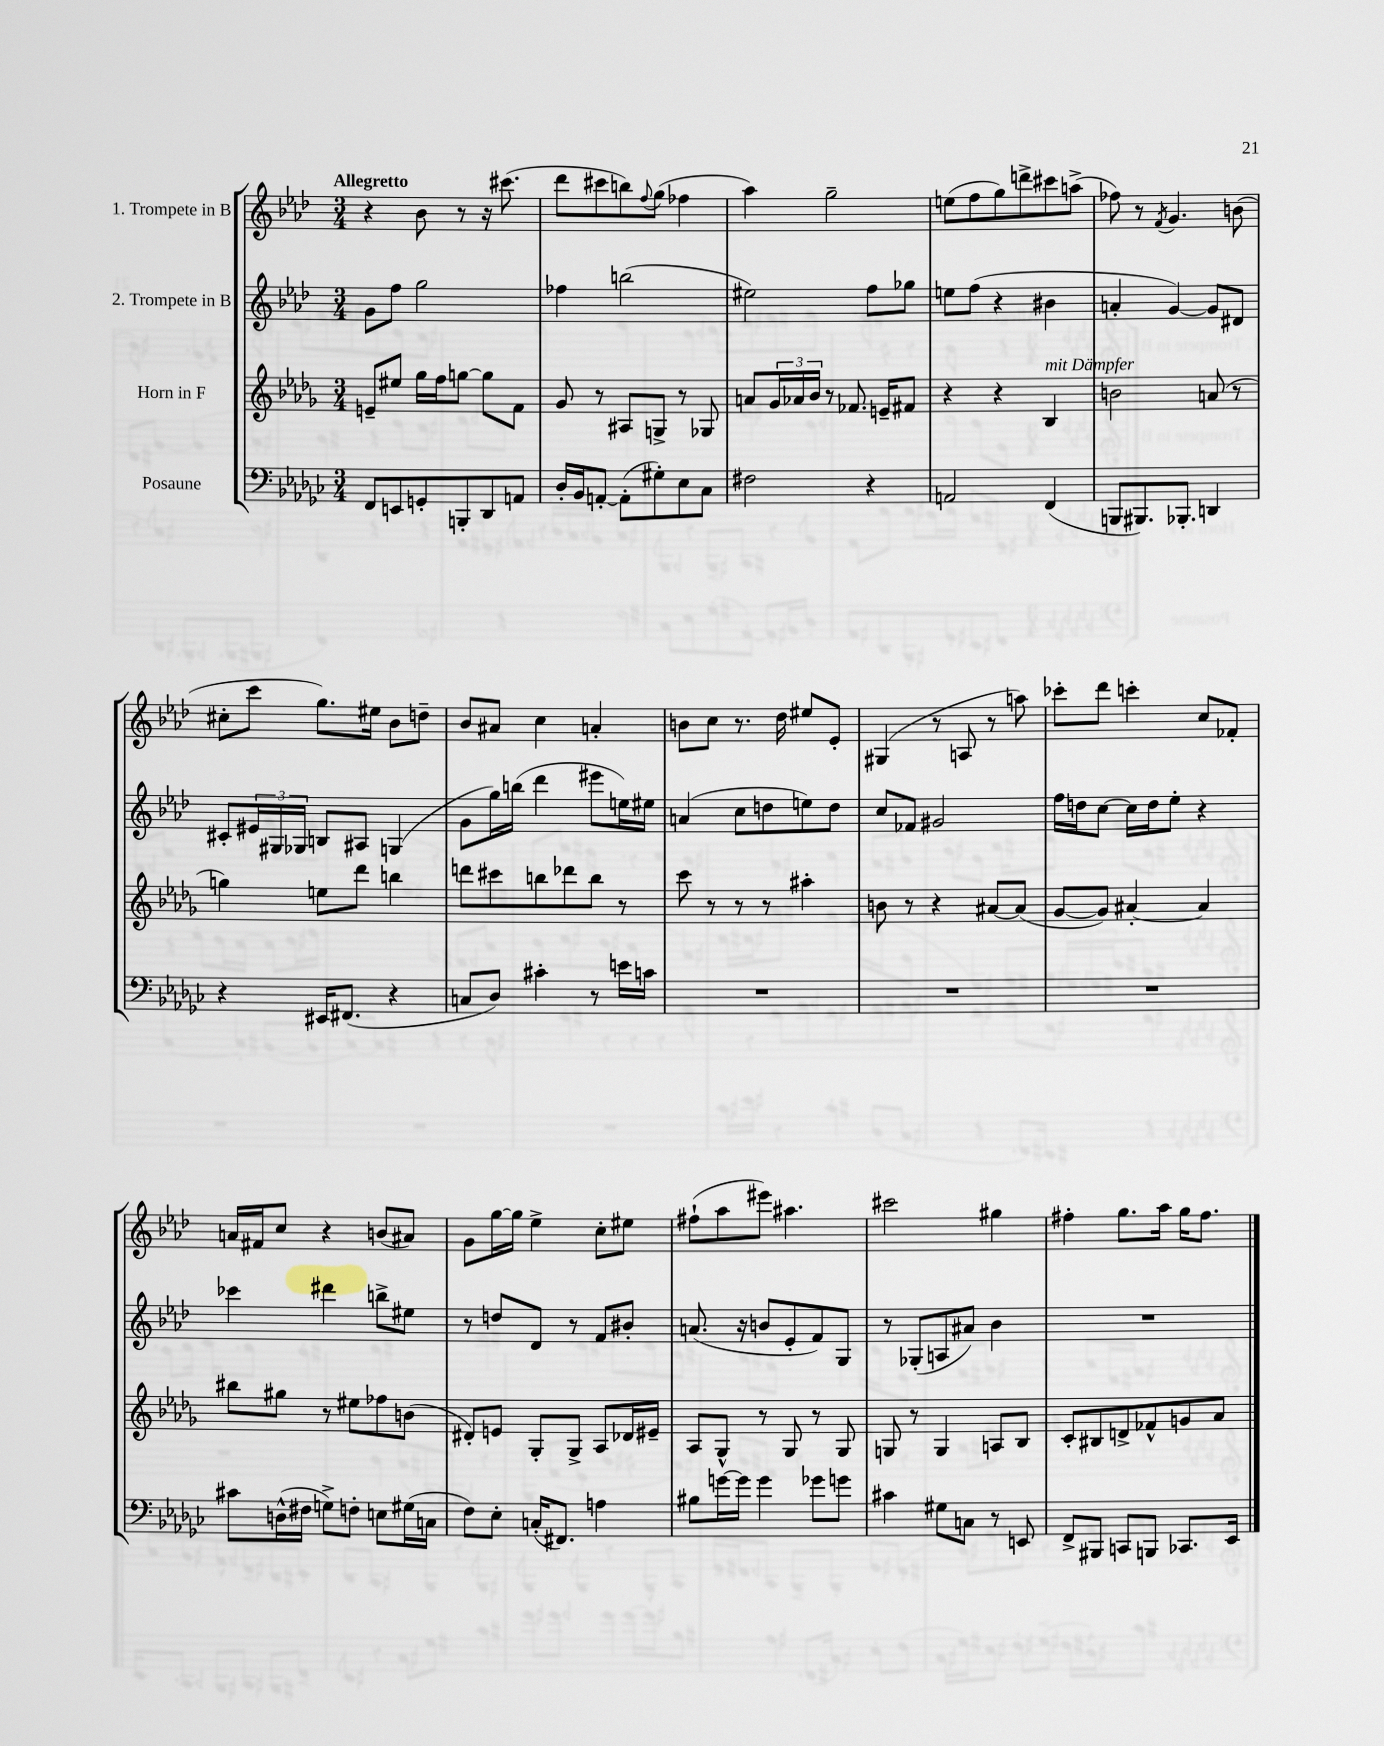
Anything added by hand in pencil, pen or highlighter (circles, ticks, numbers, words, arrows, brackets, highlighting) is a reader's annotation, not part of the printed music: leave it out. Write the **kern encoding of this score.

**kern	**kern	**kern	**kern
*staff4	*staff3	*staff2	*staff1
*clefF4	*clefG2	*clefG2	*clefG2
*k[b-e-a-d-g-c-]	*k[b-e-a-d-g-]	*k[b-e-a-d-]	*k[b-e-a-d-]
*M3/4	*M3/4	*M3/4	*M3/4
8FF	8e~	8g	4r
8EE	8ee#	8ff	.
8GG'	16gg-	2gg	8b-
.	16ff	.	.
8BBB'	[8gg	.	8r
8DD-	8gg]	.	16r
.	.	.	(8.ccc#
8AA	8f	.	.
=	=	=	=
16D-'	8g-	4ff-	8ddd-
16BB-	.	.	.
[8AA'	8r	.	8ccc#
(8AA']	8A#	(2bb	8bb)
.	.	.	8qqff
8G#')	8G^	.	(8gg
8E-	8r	.	4ff-
8C-	8G-	.	.
=	=	=	=
2F#	8a	2ee#)	4aa-)
.	24g-	.	.
.	24a-	.	.
.	24b-	.	.
.	8r	.	2gg~
.	8.f-	.	.
4r	.	8ff	.
.	16e~	.	.
.	8f#	8gg-	.
=	=	=	=
2AA	4r	8ee	(8ee
.	.	(8ff	8ff
.	4r	4r	8gg)
.	.	.	8ddd^
(4FF	4B-	4b#	8ccc#
.	.	.	(8aa^
=	=	=	=
8BBB	2b	4a'	8ff-)
8.BBB#)	.	.	8r
.	.	.	8qf
.	.	[4g)	4.g
8.BBB-'	.	.	.
4DD	(8a	8g]	.
.	8r	8d#	(8b
=	=	=	=
4r	4gg)	8c#'	8cc#'
.	.	24e#	8ccc
.	.	24G#	.
.	.	24G-	.
16EE#	8ee	8B	8.gg)
(8.FF#	.	.	.
.	8ddd-	8A#	.
.	.	.	16ee#
4r	4bb	(4G	8b-
.	.	.	8dd~
=	=	=	=
8C	8ddd	8g	8b-
8D-)	8ccc#	16gg)	8a#
.	.	(16bb	.
4c#'	8bb	4ddd-	4cc
.	8ddd-	.	.
8r	8bb	8eee#	4a'
16e	8r	16ee)	.
16c	.	16ee#	.
=	=	=	=
2.r	8ccc	(4a	8b
.	8r	.	8cc
.	8r	8cc	8.r
.	8r	8dd	.
.	.	.	16dd-
.	4aa#'	8ee)	8ee#
.	.	8dd	8e-'
=	=	=	=
2.r	8b	8cc	(4G#
.	8r	8f-	.
.	4r	2g#	8r
.	.	.	8A
.	[8a#	.	8r
.	(8a#]	.	8aa)
=	=	=	=
2.r	[8g-	16ff	8ccc-'
.	.	16dd	.
.	8g-])	[8cc	8ddd-
.	[4a#'	16cc]	4ccc'
.	.	16dd	.
.	.	8ee-'	.
.	4a#]	4r	8cc
.	.	.	8f-'
=	=	=	=
8c#	8bb#	4ccc-	16a
.	.	.	16f#
(16D^^	8gg#	.	8cc
16F#	.	.	.
8G^)	8r	4ddd#	4r
8F'	8ee#	.	.
8E	8ff-	8bb^	(8b
(16G#	(8b	8ee#	8a#)
16C	.	.	.
=	=	=	=
8F)	8d#')	8r	8g
8E-'	8e	8dd	[16gg
.	.	.	16gg]
(16C'	8G-'	8d-	4ee-^
8.FF#)	.	.	.
.	8G-^	8r	.
4A	8A-	8f	8cc'
.	16d-	8b#'	8ee#
.	16e#~	.	.
=	=	=	=
8B#	8A-	(8.a	(8ff#`
[16g	8G-^^	.	8aa-
16g]	.	16r	.
4g	8r	8b	8eee#)
.	8G-	8e-'	4.aa#
8g-	8r	8f)	.
8g	8G-	8G	.
=	=	=	=
4c#	8G	8r	2ccc#
.	8r	(8G-'	.
8G#	4G	8A	.
8C	.	8a#)	.
8r	8A	4b-	4gg#
8EE	8B-	.	.
=	=	=	=
8FF^	8c'	2.r	4ff#'
8BBB#	8B#	.	.
8CC	8d^	.	8.gg
8BBB	8f-^^	.	.
.	.	.	16aa-
8.CC-	8g	.	16gg
.	.	.	8.ff#
.	8a-	.	.
16EE-	.	.	.
==	==	==	==
*-	*-	*-	*-
